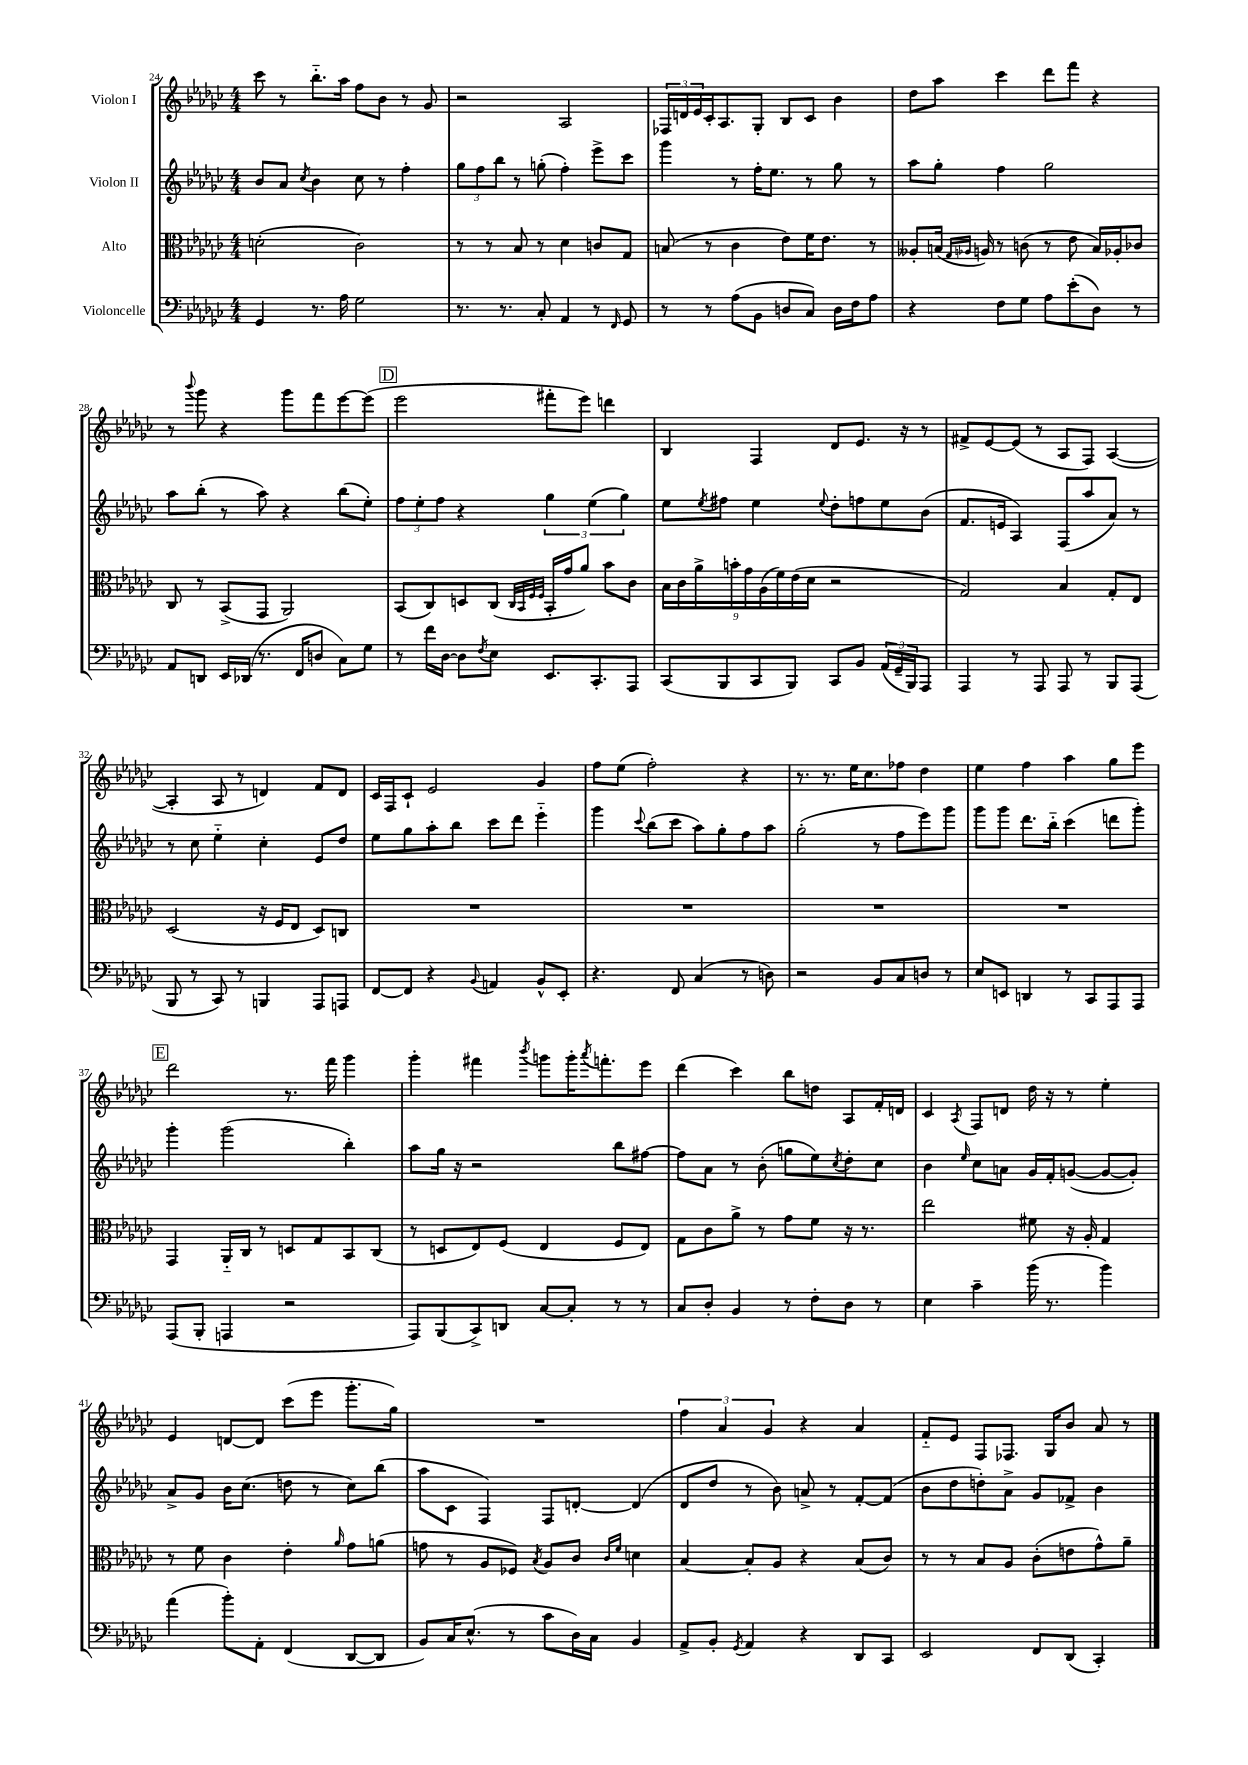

**kern	**kern	**kern	**kern
*staff4	*staff3	*staff2	*staff1
*clefF4	*clefC3	*clefG2	*clefG2
*k[b-e-a-d-g-c-]	*k[b-e-a-d-g-c-]	*k[b-e-a-d-g-c-]	*k[b-e-a-d-g-c-]
*M4/4	*M4/4	*M4/4	*M4/4
4GG-	(2d'	8b-	8ccc-
.	.	8a-	8r
.	.	8qcc-	.
8.r	.	4b-	8.bb-'~
16A-	.	.	16aa-
2G-	2c-)	8cc-	8ff
.	.	8r	8b-
.	.	4ff'	8r
.	.	.	8g-
=	=	=	=
8.r	8r	12gg-	2r
.	.	12ff	.
.	8r	.	.
.	.	12bb-	.
8.r	.	.	.
.	8B-	8r	.
8C-'	8r	(8gg'	.
4AA-	4d-	4ff')	2A-
8r	8c	8eee-^	.
16qqFF	.	.	.
8GG-	8G-	8ccc-	.
=	=	=	=
8r	(8B	4ggg-	24F-
.	.	.	24d
.	.	.	24e-
8r	8r	.	16c-'
.	.	.	8.A-
(8A-	4c-	8r	.
8BB-	.	16ff'	8G-'
.	.	8.ee-	.
8D	8e-)	.	8B-
8C-)	16f	8r	8c-
.	8.e-	.	.
16D	.	8gg-	4b-
16F	.	.	.
8A-	8r	8r	.
=	=	=	=
4r	8A--'	8aa-	8dd-
.	(16B	8gg-'	8aa-
.	16qqG-	.	.
.	16qqA-	.	.
.	16A)	.	.
8F	8r	4ff	4ccc-
8G-	(8c	.	.
8A-	8r	2gg-	8ddd-
(8e-'	8e-	.	8fff
8D-)	16B)	.	4r
.	16A-'	.	.
8r	8c-	.	.
=	=	=	=
8AA-	8C-	8aa-	8r
.	.	.	8qqbbb-
8DD	8r	(8bb-'	8ggg-
16EE-	(8BB-^	8r	4r
(16DD-	.	.	.
8.r	8GG-	8aa-)	.
.	2AA-)	4r	8ggg-
16FF	.	.	.
8D	.	.	8fff
8C-)	.	(8bb-	[8eee-
8G-	.	8ee-')	(8eee-]
=	=	=	=
8r	(8BB-	12ff	2eee-
.	.	12ee-'	.
16f	8C-)	.	.
.	.	12ff	.
[16D-	.	.	.
8D-]	8D	4r	.
8qF	.	.	.
8E-	(8C-	.	.
.	32qqC-	.	.
.	32qqBB-	.	.
.	32qqF	.	.
.	32qqF	.	.
8.EE-	16BB-'	6gg-	8fff#'
.	16g-	.	.
.	8a-)	.	8eee-)
.	.	(6ee-	.
8.CC-'	.	.	.
.	8b-	.	4ddd
.	.	6gg-)	.
8AAA-	8c-	.	.
=	=	=	=
(8CC-	18B-	8ee-	4B-
.	18c-	.	.
.	18a-^	.	.
.	.	8qee-	.
8BBB-	.	8ff#	.
.	18b'	.	.
.	18g-	.	.
8CC-	.	4ee-	4F
.	(18A-	.	.
.	18f)	.	.
8BBB-)	.	.	.
.	(18e-	.	.
.	18d-	.	.
.	.	8qqee-	.
8CC-	2r	8dd-'	8d-
8BB-	.	8ff	8.e-
(24AA-	.	8ee-	.
24GG-~	.	.	.
.	.	.	16r
24BBB-)	.	.	.
8AAA-	.	(8b-	8r
=	=	=	=
4AAA-	2G-)	8.f	8f#^
.	.	.	[8e-
.	.	16e	.
8r	.	4A-)	(8e-]
8AAA-	.	.	8r
8AAA-	4B-	(8F	8A-
8r	.	8aa-	8F)
8BBB-	8G-'	8a-)	([4A-
(8AAA-	8E-	8r	.
=	=	=	=
8BBB-	(2D-	8r	4A-']
8r	.	8cc-	.
8CC-)	.	4ee-'~	8A-
8r	.	.	8r
4BBB	16r	4cc-'	4d)
.	16F	.	.
.	8E-	.	.
8AAA-	8D-)	8e-	8f
8AAA	8C	8dd-	8d
=	=	=	=
[8FF	1r	8ee-	16c-
.	.	.	16F
8FF]	.	8gg-	8c-`
4r	.	8aa-'	2e-
.	.	8bb-	.
8qqBB-	.	.	.
4AA	.	8ccc-	.
.	.	8ddd-	.
8BB-^^	.	4eee-'~	4g-
8EE-'	.	.	.
=	=	=	=
4.r	1r	4ggg-	8ff
.	.	.	(8ee-
.	.	8qqccc-	.
.	.	(8bb-	2ff')
8FF	.	8ccc-	.
(4C-	.	8aa-)	.
.	.	8gg-'	.
8r	.	8ff	4r
8D)	.	8aa-	.
=	=	=	=
2r	1r	(2gg-'	8.r
.	.	.	8.r
.	.	.	16ee-
.	.	.	8.cc-
8BB-	.	8r	.
8C-	.	8ff	8ff-
8D	.	8eee-)	4dd-
8r	.	8ggg-	.
=	=	=	=
8E-	1r	8ggg-	4ee-
8EE	.	8ggg-	.
4DD	.	8.ddd-	4ff
.	.	16bb-'~	.
8r	.	(4ccc-	4aa-
8CC-	.	.	.
8AAA-	.	8ddd	8gg-
8AAA-	.	8ggg-')	8eee-
=	=	=	=
(8AAA-	4GG-	4ggg-'	2ddd-
8BBB-'	.	.	.
4AAA	16AA-'~	(2ggg-	.
.	16C-	.	.
.	8r	.	.
2r	8D	.	8.r
.	8G-	.	.
.	.	.	16fff
.	8BB-	4bb-')	4ggg-
.	(8C-	.	.
=	=	=	=
8AAA-)	8r	8aa-	4ggg-'
(8BBB-	8D	16gg-	.
.	.	16r	.
8CC-^)	8E-)	2r	4fff#
8DD	(8F	.	.
.	.	.	8qbbb-
[8C-	4E-	.	8ggg
8C-']	.	.	16ggg'
.	.	.	8qaaa-
.	.	.	8.fff'
8r	8F	8bb-	.
8r	8E-)	[8ff#	8eee-
=	=	=	=
8C-	8G-	8ff#]	(4ddd-
8D-'	8c-	8a-	.
4BB-	8a-^	8r	4ccc-)
.	8r	(8b-'	.
8r	8g-	8gg	8bb-
8F'	8f	8ee-)	8dd
.	.	8qcc-	.
8D-	16r	8dd-'	8A-
.	8.r	.	.
8r	.	8cc-	16f'
.	.	.	16d
=	=	=	=
4E-	2ee-	4b-	4c-
.	.	16qqee-	8qA-
4c-~	.	8cc-	8F
.	.	8a	8d
(16b-	8f#	16g-	16dd-
8.r	.	16f'	16r
.	16r	([8g	8r
.	16A-'	.	.
4b-)	4G-	8g_	4ee-'
.	.	8g'])	.
=	=	=	=
(4a-	8r	8a-^	4e-
.	8f	8g-	.
8b-')	4c-	16b-	[8d
.	.	(8.cc-	.
8AA-'	.	.	8d]
(4FF	4e-'	8dd	(8ccc-
.	.	8r	8eee-
.	16qqa-	.	.
[8DD-	8g-	8cc-)	8.ggg-'
8DD-]	(8a	(8bb-	.
.	.	.	16gg-)
=	=	=	=
8BB-)	8g	8aa-	1r
16C-	8r	8c-	.
(8.E-^^	.	.	.
.	8A-	4F)	.
8r	8F-)	.	.
.	8qB-	.	.
8c-	8A-	8F	.
16D-)	8c-	[8d'	.
16C-	.	.	.
.	16qqc-	.	.
.	16qqf	.	.
4BB-	4d	(4d]	.
=	=	=	=
8AA-^	[4B-	8d-	6ff
8BB-'	.	8dd-	.
.	.	.	6a-
8qGG-	.	.	.
4AA-	8B-']	8r	.
.	.	.	6g-
.	8A-	8b-)	.
4r	4r	8a^	4r
.	.	8r	.
8DD-	(8B-	[8f'	4a-
8CC-	8c-)	(8f]	.
=	=	=	=
2EE-	8r	8b-	8f'~
.	8r	8dd-	8e-
.	8B-	8dd')	8F
.	8A-	8a-^	8.F-
8FF	(8c-'	8g-	.
.	.	.	16G-
(8DD-	8e	8f-^	8b-
4CC-')	8g-^^)	4b-	8a-
.	8a-~	.	8r
==	==	==	==
*-	*-	*-	*-
